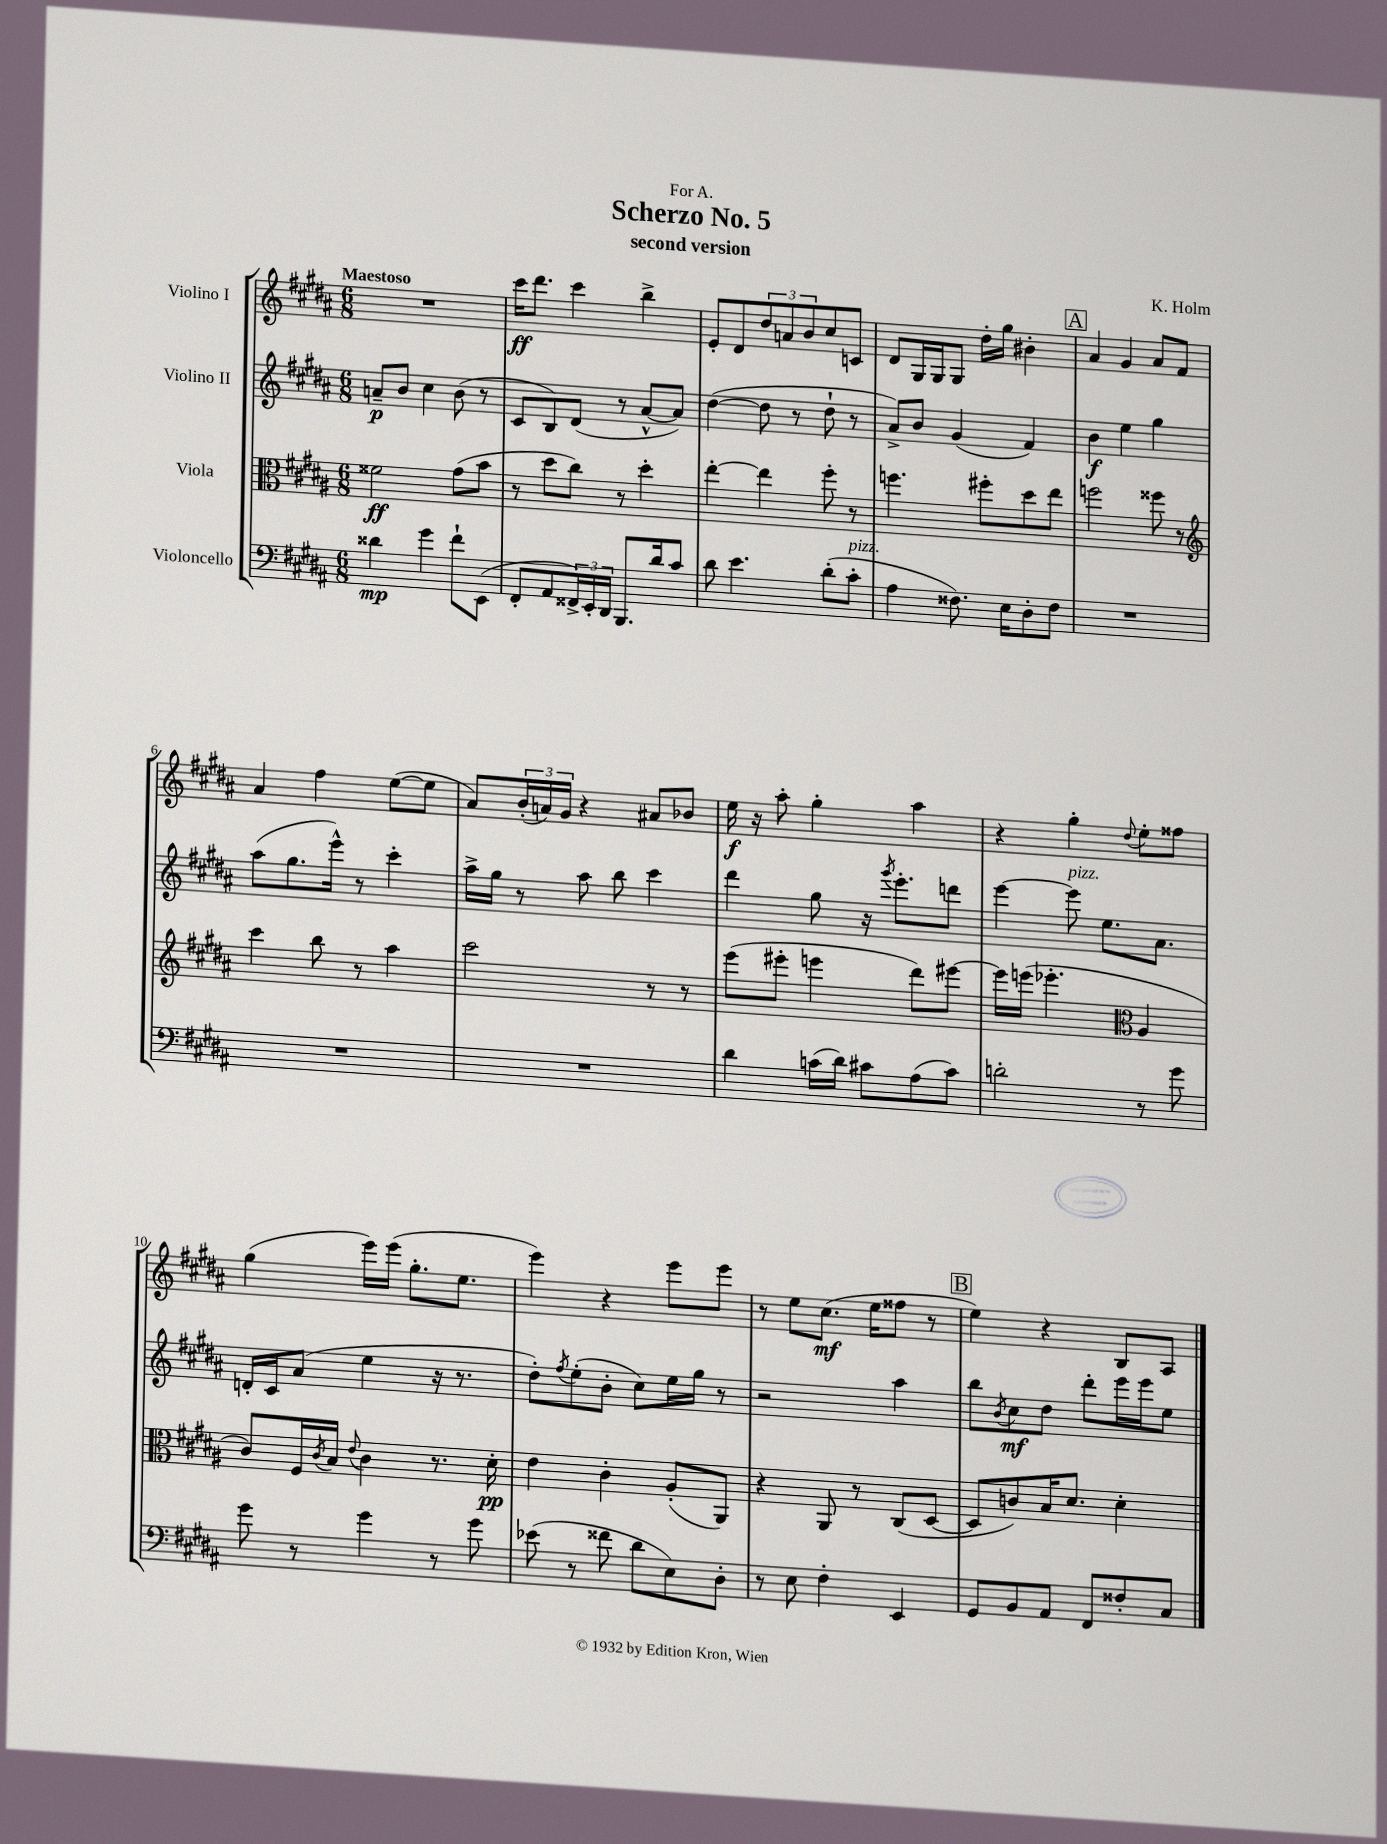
\header { title = "Scherzo No. 5" composer = "K. Holm" subtitle = "second version" dedication = "For A." }
<<
\new StaffGroup <<
\new Staff = "s0" \with { instrumentName = "Violino I" } {
    \clef treble \key b \major \numericTimeSignature \time 6/8 \tempo "Maestoso"
    R2. |
    cis'''16\ff dis'''8. cis'''4 b''4-> |
    e'8-. dis'8 \tuplet 3/2 { dis''8 a'8 b'8 } cis''8 c'8 |
    dis'8 gis16 gis16 gis8 dis''16-. gis''16 bis'4-. |
    \mark \markup { \box "A" } ais'4 gis'4 ais'8 fis'8 |
    ais'4 fis''4 e''8~( e''8 |
    ais'8) \tuplet 3/2 { b'16-.( a'16) gis'16 } r4 ais'8 bes'8 |
    e''16\f r16 ais''8-. gis''4-. ais''4 |
    r4 gis''4-. \appoggiatura { dis''8 } e''8-. fisis''8 |
    gis''4( e'''16) e'''16( gis''8.-. e''8. |
    e'''4) r4 e'''8 e'''8 |
    r8 e''8 cis''8.\mf( e''16 fisis''8 r8 |
    \mark \markup { \box "B" } e''4) r4 b8 ais8 \bar "|." |
}
\new Staff = "s1" \with { instrumentName = "Violino II" } {
    \clef treble \key b \major \numericTimeSignature \time 6/8
    a'8--\p b'8 cis''4 b'8( r8 |
    cis'8 b8) dis'8( r8 ais'8~-^ ais'8) |
    dis''4~( dis''8 r8 dis''8-! r8 |
    ais'8->) b'8 gis'4( fis'4) |
    \mark \markup { \box "A" } b'4\f e''4 gis''4 |
    ais''8( gis''8. e'''16-^) r8 cis'''4-. |
    ais''16-> gis''16 r8 ais''8 b''8 cis'''4 |
    dis'''4 gis''8 r16 \acciaccatura { gis'''8 } e'''8.-. d'''8 |
    e'''4~ e'''8^\markup { \italic "pizz." } e''8. ais'8. |
    d'16-. cis'16 ais'8( e''4 r16 r8. |
    dis''8-.) \acciaccatura { fis''8 } e''8-.( b'8-. cis''8) e''16 gis''16 r8 |
    r2 ais''4 |
    \mark \markup { \box "B" } b''8 \acciaccatura { b'8 } cis''8\mf dis''8 dis'''8-. e'''16 e'''16 e''8 \bar "|." |
}
\new Staff = "s2" \with { instrumentName = "Viola" } {
    \clef alto \key b \major \numericTimeSignature \time 6/8
    fisis'2\ff gis'8( b'8 |
    r8 dis''8 cis''8) r8 dis''4-. |
    e''4~-. e''4 fis''8-. r8 |
    f''4. fis''8-. dis''8 e''8 |
    \mark \markup { \box "A" } f''2 fisis''8 r8 |
    \clef treble cis'''4 b''8 r8 ais''4 |
    cis'''2 r8 r8 |
    e'''8( eis'''8-. e'''4 dis'''8) eis'''8~ |
    eis'''16 e'''16( ees'''4.-. \clef alto ais4 |
    cis'8) fis16 \acciaccatura { cis'8 } b16 \appoggiatura { e'8 } cis'4 r8. dis'16-.\pp |
    e'4 cis'4-. ais8-.( ais,8) |
    r4 ais,8 r8 cis8( dis8~ |
    \mark \markup { \box "B" } dis8 c'8) b16 dis'8. dis'4-. \bar "|." |
}
\new Staff = "s3" \with { instrumentName = "Violoncello" } {
    \clef bass \key b \major \numericTimeSignature \time 6/8
    disis'4\mp gis'4 fis'8-! e,8( |
    fis,8-. ais,8 \tuplet 3/2 { fisis,16->) e,16-. dis,16 } b,,8. dis'16 cis'8 |
    dis'8 e'4. dis'8-.( cis'8-.^\markup { \italic "pizz." } |
    ais4 fisis8.) e16 dis8-. fisis8 |
    \mark \markup { \box "A" } R2. |
    R2. |
    R2. |
    dis'4 c'16( dis'16) cis'8 ais8( cis'8) |
    d'2-. r8 gis'8 |
    gis'8 r8 gis'4 r8 gis'8 |
    ees'8( r8 fisis'8 dis'8 e8) dis8-. |
    r8 e8 fis4-. e,4 |
    \mark \markup { \box "B" } gis,8 b,8 ais,8 fis,8 fisis8-. cis8 \bar "|." |
}
>>
>>
